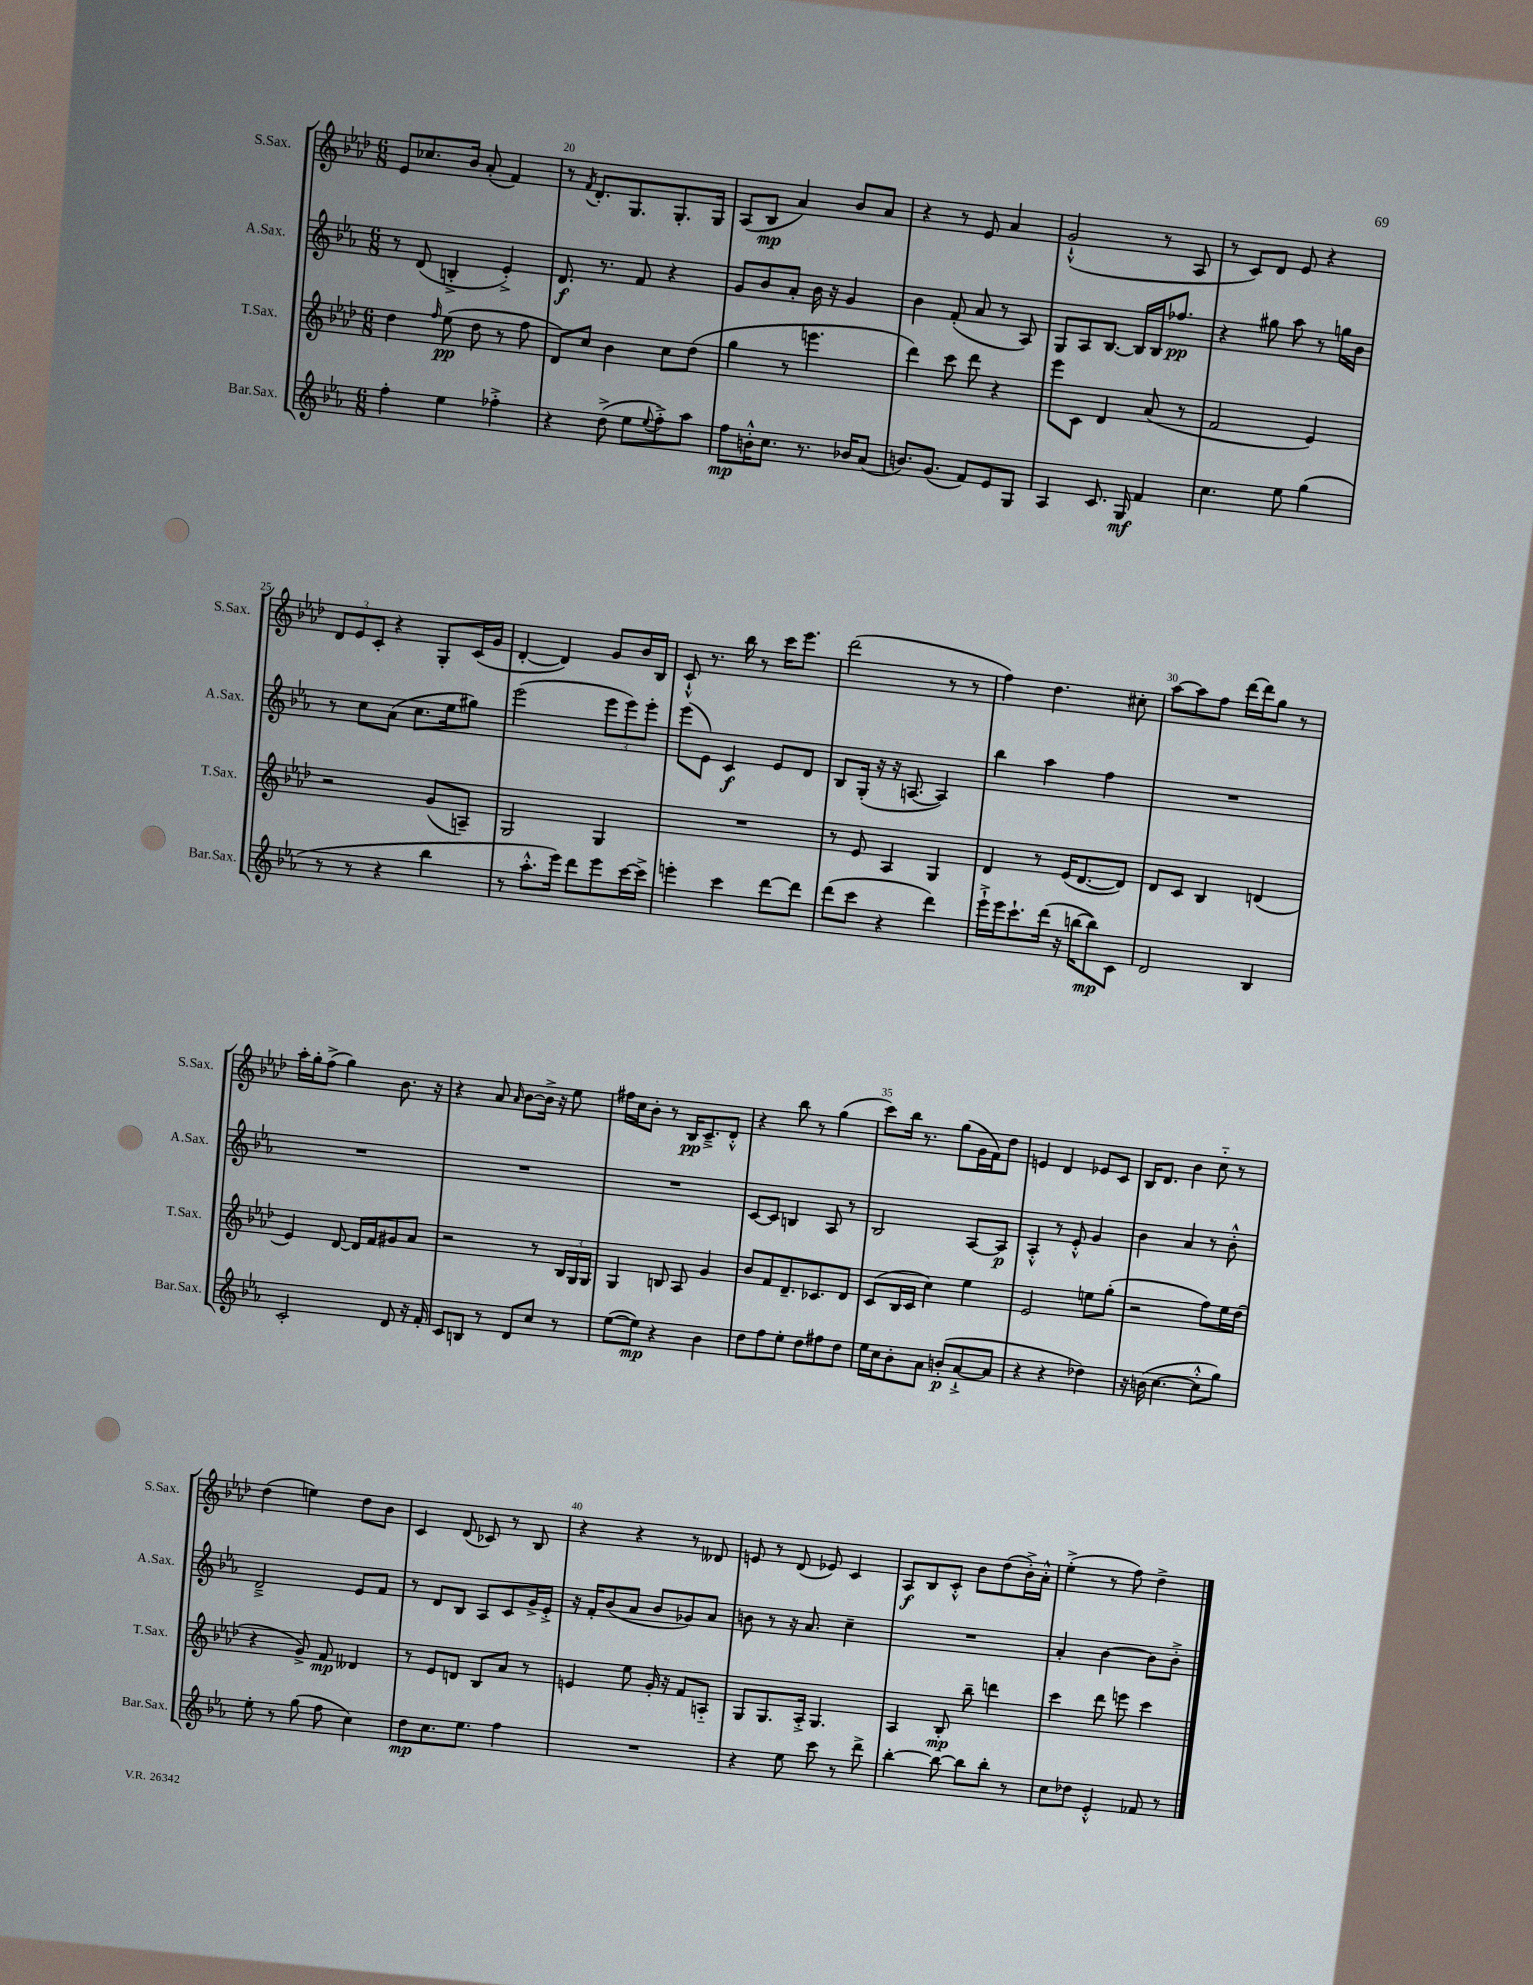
<<
\new StaffGroup <<
\new Staff = "s0" \with { instrumentName = "S.Sax." shortInstrumentName = "S.Sax." } {
    \clef treble \key aes \major \numericTimeSignature \time 6/8
    ees'8 ces''8. bes'16 aes'8-.( f'4) |
    r8 \acciaccatura { f'8 } des'8.-. g8. g8.-. g16 |
    aes8( bes8\mp aes'4) bes'8 aes'8 |
    r4 r8 ees'8 aes'4 |
    g'2-!-^( r8 aes8 |
    r8 c'8) des'8 ees'8 r4 |
    \tuplet 3/2 { des'8 ees'8 c'8-. } r4 g8-. c'16( g'16 |
    des'4~-. des'4) g'8 bes'16 bes16 |
    c'8-!-^ r8. bes''16 r8 c'''16 ees'''8. |
    des'''2( r8 r8 |
    f''4) des''4. cis''8-. |
    aes''8~ aes''8 f''8 des'''16~ des'''16 g''8 r8 |
    aes''16-. g''16-. f''8->( g''4) bes'8. r16 |
    r4 aes'8 \grace { aes'16 } bes'8~ bes'16-> r16 ees''8 |
    fis''16 c''16 bes'8-. r8 bes16\pp c'8.---> des'8-.-^ |
    r4 bes''8 r8 g''4( |
    c'''8) bes''16 r8. g''8( g'16 f'16) des''8 |
    e'4 des'4 ees'8 c'8 |
    bes16 des'8. bes'4 c''8-_ r8 |
    des''4( e''4) des''8 bes'8 |
    c'4 des'8( ces'8) r8 bes8 |
    r4 r4 r8 deses'8 |
    e'8 r8 des'8( ees'8) c'4 |
    aes8\f bes8 c'8-.-^ bes'8 des''8( bes'16-.->) aes'16-.-^ |
    ees''4-.->( r8 f''8) des''4-> \bar "|." |
}
\new Staff = "s1" \with { instrumentName = "A.Sax." shortInstrumentName = "A.Sax." } {
    \clef treble \key ees \major \numericTimeSignature \time 6/8
    r8 d'8( b4-.-> ees'4-.->) |
    d'8.\f r8. f'8 r4 |
    g'8 bes'8 aes'8-. bes'16 r16 g'4 |
    bes'4 f'8-.( aes'8 r8 aes8) |
    g8 aes8 bes8.~ bes16 bes16 fes''8.\pp |
    r4 gis''8 aes''8 r8 g''16 bes'16 |
    r8 c''8 aes'8( c''8. ees''16 gis''8) |
    ees'''2( \tuplet 3/2 { ees'''8 ees'''8) ees'''8-. } |
    ees'''8( ees'8) c'4\f ees'8 d'8 |
    bes8 g16-.( r16 r16 a8.~ a4) |
    bes''4 aes''4 f''4 |
    R2. |
    R2. |
    R2. |
    R2. |
    c'8~ c'8 b4 aes8 r8 |
    bes2 aes8~ aes8\p |
    aes4-.-^ r8 ees'8-.-^ g'4 |
    bes'4 aes'4 r8 bes'8-.-^ |
    d'2---> ees'8 f'8 |
    r8 d'8 bes8 aes8 c'8 g'16-> ees'16-.-> |
    r16 f'16-. bes'8( aes'8 bes'8 ges'8) aes'8 |
    b'8 r8 r16 aes'8. c''4-- |
    R2. |
    aes'4-. bes'4~ bes'8 bes'8-.-> \bar "|." |
}
\new Staff = "s2" \with { instrumentName = "T.Sax." shortInstrumentName = "T.Sax." } {
    \clef treble \key aes \major \numericTimeSignature \time 6/8
    des''4 \grace { f''16 } ees''8\pp( des''8 r8 f''8 |
    des'8) c''8 bes'4 c''8 des''8( |
    g''4 r8 e'''4. |
    des'''4) c'''8 des'''8 r4 |
    ees'''8 c'8 des'4 aes'8( r8 |
    f'2 ees'4) |
    r2 g'8( a8--) |
    g2 g4 |
    R2. |
    r8 ees'8 aes4 g4 |
    des'4 r8 ees'16( des'8.~ des'8) |
    des'8 c'8 bes4 d'4( |
    ees'4) des'8~ des'16 f'16 gis'8 aes'8 |
    r2 r8 \tuplet 3/2 { bes16 g16 g16 } |
    g4 b8 aes8 g'4 |
    bes'8 f'8 des'8.-- ces'8. des'8 |
    c'8( bes16 c'16 c''4) ees''4 |
    ees'2 e''8 g''8-.( |
    r2 f''8) ees''16 des''16( |
    r4 g'8->) f'8\mp deses'4 |
    r8 ees'8 d'8 bes8 aes'8 r8 |
    e'4 ees''8 g'16-. r16 f'8 a8-_ |
    g8 g8. aes16-.-> g4. |
    aes4 bes8-.\mp bes''8-- d'''4 |
    c'''4 des'''8 e'''8 c'''4 \bar "|." |
}
\new Staff = "s3" \with { instrumentName = "Bar.Sax." shortInstrumentName = "Bar.Sax." } {
    \clef treble \key ees \major \numericTimeSignature \time 6/8
    f''4-. ees''4 fes''4-.-> |
    r4 d''8->( ees''8 \appoggiatura { ees''8 } f''8-.->) aes''8 |
    f''8\mp b'16-.-^ c''8. r8. bes'16 aes'8( |
    b'8.) g'8.( f'8) ees'8 g8 |
    aes4 c'8. g16\mf f'4 |
    c''4. ees''8 g''4( |
    r8 r8 r4 bes''4 |
    r8 aes''8.-.-^ ees'''16) d'''8 ees'''8 c'''16~ c'''16-> |
    e'''4-. c'''4 d'''8~ d'''8 |
    d'''8( c'''8 r4 d'''4) |
    ees'''16-!-> ees'''16 c'''8.-! d'''16( r16 b''16~ b''8\mp) c'8 |
    d'2 bes4 |
    c'2-. d'8 r16 f'16-. |
    c'8 b8 r8 d'8 c''8 r8 |
    ees''8~( ees''8\mp) r4 bes'4 |
    d''8 f''8 ees''8-. d''8 fis''8 d''8 |
    ees''16 c''16 bes'8-. aes'8 b'8-.\p( aes'8~-!-> aes'8 |
    r4 r4 des''4) |
    r16 b'16( c''4.~ c''8-.-^ g''8) |
    ees''8-. r8 g''8( f''8 c''4) |
    d''8\mp c''8. ees''8. f''4 |
    R2. |
    r4 ees''8 c'''8 r8 d'''8-> |
    bes''4~-. bes''8~ bes''8 bes''8-. r8 |
    c''8 des''8 ees'4-.-^ fes'8 r8 \bar "|." |
}
>>
>>
\layout { \context { \Score currentBarNumber = #19 \override BarNumber.break-visibility = ##(#f #t #t) barNumberVisibility = #(every-nth-bar-number-visible 5) } }
